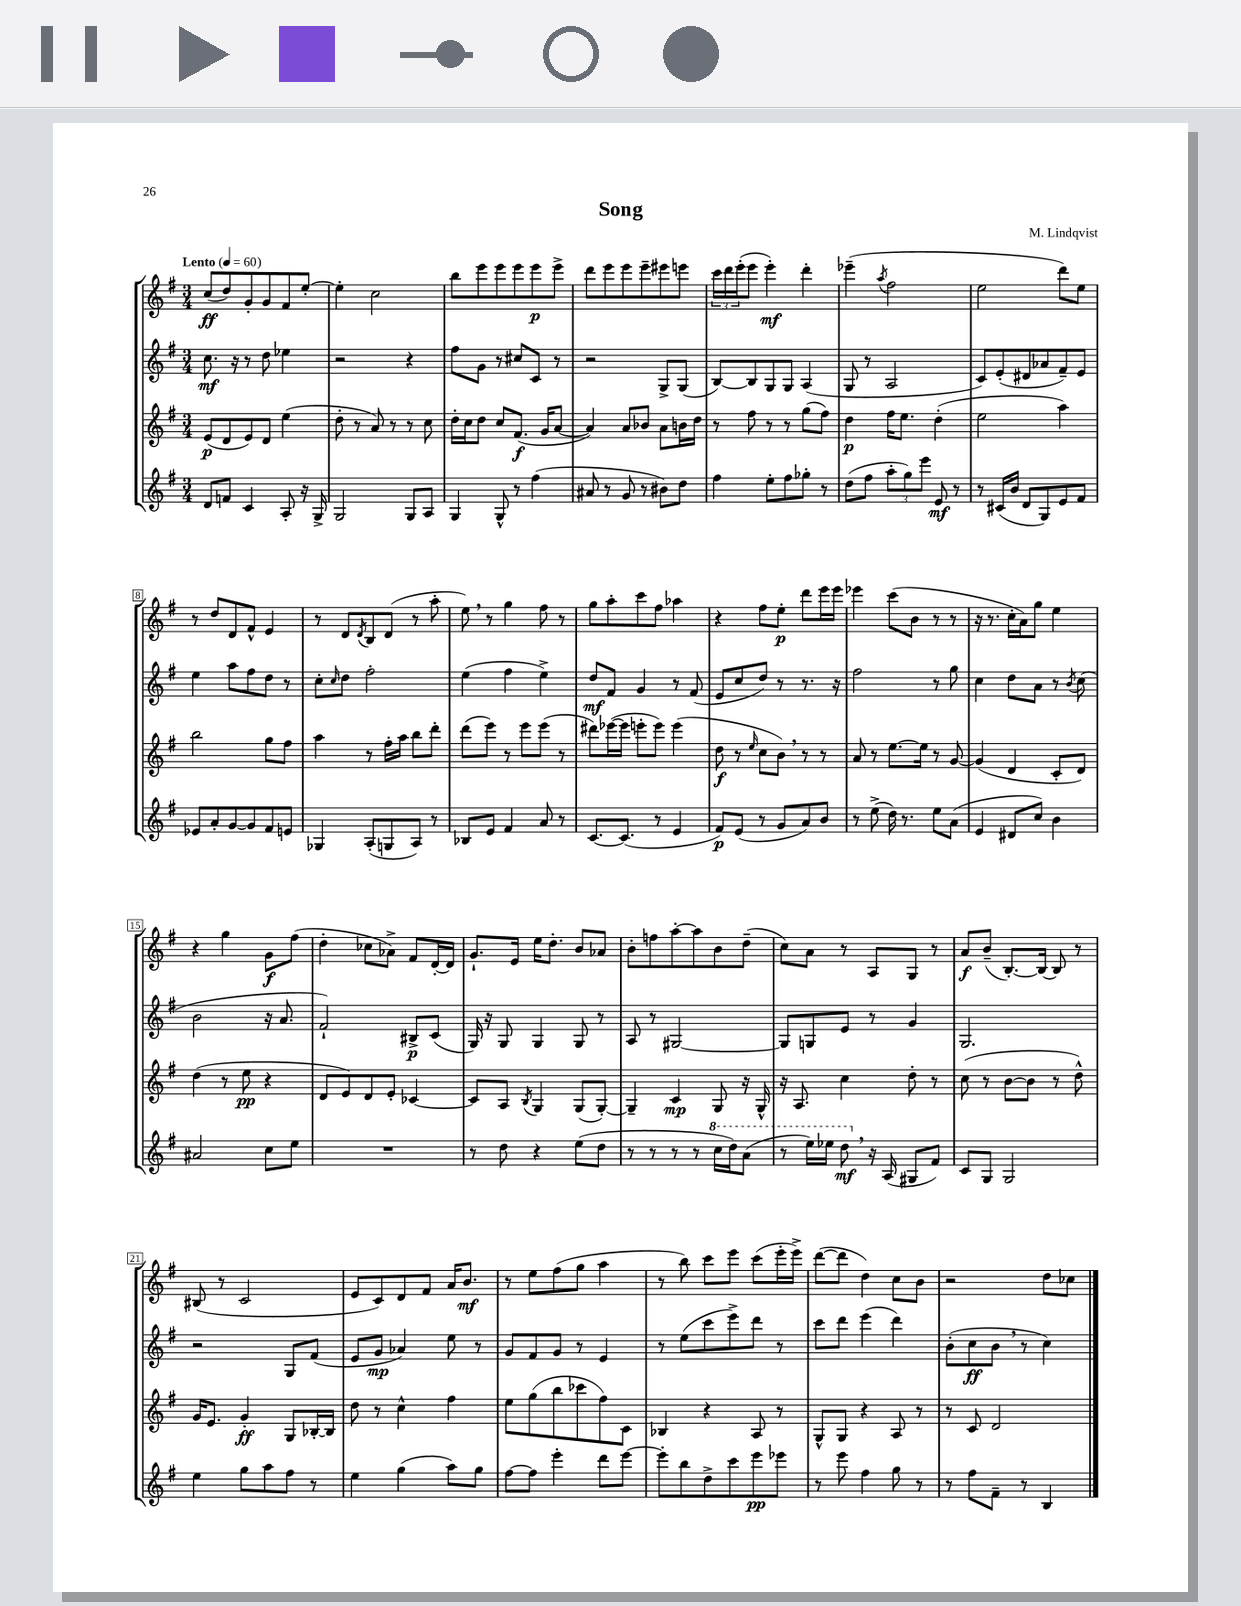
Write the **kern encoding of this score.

**kern	**kern	**kern	**kern
*staff4	*staff3	*staff2	*staff1
*clefG2	*clefG2	*clefG2	*clefG2
*k[f#]	*k[f#]	*k[f#]	*k[f#]
*M3/4	*M3/4	*M3/4	*M3/4
*MM60	*MM60	*MM60	*MM60
8d	(8e	8.cc	(8cc
8f	8d	.	8dd)
.	.	16r	.
4c	8e)	8r	8g'
.	8d	8dd	8g
8A'	(4ee	4ee-	8f#
16r	.	.	[8ee'
16G^	.	.	.
=	=	=	=
2G	8dd'	2r	4ee']
.	8r	.	.
.	8a)	.	2cc
.	8r	.	.
8G	8r	4r	.
8A	8cc	.	.
=	=	=	=
4G	16dd'	8ff#	8bb
.	16cc	.	.
.	8dd	8g	8eee
8G^^	8cc	8r	8eee
8r	(8.f#	8cc#	8eee
(4ff#	.	8c	8eee
.	16g	.	.
.	[8a	8r	8eee^
=	=	=	=
8a#	4a])	2r	8ddd
8r	.	.	8eee
8g	8a	.	8eee
8r	8b-	.	8eee~
8b#)	8a	8G^	8eee#
8dd	16b	(8G	8eee
.	16dd	.	.
=	=	=	=
4ff#	8r	[8B)	24ccc
.	.	.	24ddd
.	.	.	(24eee'
.	8ff#	8B]	8eee
8ee'	8r	8G	4eee')
8ff#	8r	8G	.
8gg-'	(8gg	(4A	4ddd'
8r	8ff#)	.	.
=	=	=	=
(8dd	4dd	8G	(4eee-~
8ff#	.	8r	.
.	.	.	8qaa
12aa'	16ff#	2A	2ff#
.	8.ee	.	.
12gg)	.	.	.
12eee	.	.	.
8e	(4dd'	.	.
8r	.	.	.
=	=	=	=
8r	2ee	8c)	2ee
(16c#	.	(8e'	.
16b	.	.	.
8d	.	8d#	.
8G)	.	8a-	.
8e	4aa)	8f#~)	8ddd)
8f#	.	8e	8ee
=	=	=	=
8e-	2bb	4ee	8r
8a'	.	.	8dd
[8g	.	8aa	8d
8g]	.	8ff#	8f#^^
8f#	8gg	8dd	4e
8e	8ff#	8r	.
=	=	=	=
4G-	4aa	8cc'	8r
.	.	16qqcc	.
.	.	8dd	8d
.	.	.	8qd
(8A'	8r	2ff#'	8B
8G	16ff#'	.	(8d
.	16aa	.	.
8A)	8bb	.	8r
8r	8ddd'	.	8aa'
=	=	=	=
8B-	(8ddd	(4ee	8ee)
8e	8eee)	.	8r
4f#	8r	4ff#	4gg
.	8eee	.	.
8a	(8eee	4ee^)	8ff#
8r	8r	.	8r
=	=	=	=
[8.c	8ddd#)	8dd	8gg
.	([16eee-	8f#	8aa'
(8.c]	16eee-]	.	.
.	8eee'	4g	8ccc
8r	8eee)	.	8ff#
4e	(4eee	8r	4aa-
.	.	(8f#	.
=	=	=	=
8f#)	8dd	8e	4r
(8e	8r	8cc	.
.	16qqee	.	.
8r	8cc	8dd)	8ff#
8g	8b)	8r	8ee'
8a)	8r	8.r	8ddd
8b	8r	.	16eee
.	.	16r	16eee
=	=	=	=
8r	8a	2ff#	4eee-
(8ee^	8r	.	.
16dd)	[8.ee	.	(8ccc
8.r	.	.	.
.	.	.	8b
.	16ee]	.	.
8ee	8r	8r	8r
(8a	[8g	8gg	8r
=	=	=	=
4e	(4g]	4cc	16r
.	.	.	8.r
8d#	4d	8dd	16cc'
.	.	.	16a)
8cc)	.	8a	8gg
4b	8c'	8r	4ee
.	.	8qb	.
.	8d)	(8cc	.
=	=	=	=
2a#	(4dd	2b	4r
.	8r	.	4gg
.	8ee	.	.
8cc	4r	16r	8g
.	.	8.a	.
8ee	.	.	(8ff#
=	=	=	=
2.r	8d	2f#`)	4dd'
.	8e)	.	.
.	8d	.	8cc-
.	8e'	.	8a-^)
.	[4c-	8B#^	8f#
.	.	(8c	[16d'
.	.	.	16d]
=	=	=	=
8r	8c-]	16G)	8.g`
.	.	16r	.
8dd	8A	8G	.
.	.	.	16e
.	8qB	.	.
4r	4G	4G	16ee
.	.	.	8.dd'
(8ee	(8G	8G	8b
8dd	[8G')	8r	8a-
=	=	=	=
8r	4G~]	8A	8b'
8r	.	8r	8ff
8r	4c	[2G#	[8aa'
8r	.	.	8aa]
16ccc	8G	.	8b
16ddd)	.	.	.
(8aa	16r	.	(8dd~
.	16G^^	.	.
=	=	=	=
8r	16r	8G#]	8cc)
.	8.A	.	.
16eee)	.	8G	8a
16eee-	.	.	.
8ddd	4cc	8e	8r
16r	.	8r	8A
(16A	.	.	.
8G#	8dd'	4g	8G
8f#)	8r	.	8r
=	=	=	=
8c	(8cc	2.G	8a
8G	8r	.	(8b~
2G	[8b	.	[8.B')
.	8b]	.	.
.	.	.	16B_
.	8r	.	8B]
.	8dd^^)	.	8r
=	=	=	=
4ee	16g	2r	(8B#
.	8.e	.	.
.	.	.	8r
8gg	4g'	.	2c
8aa	.	.	.
8ff#	8G	8G	.
8r	[16B-'	(8f#	.
.	16B-]	.	.
=	=	=	=
4ee	8dd	8e	8e
.	8r	8g	8c)
(4gg	4cc^^	4a-)	8d
.	.	.	8f#
8aa)	4ff#	8ee	16a
.	.	.	8.b
8gg	.	8r	.
=	=	=	=
[8ff#	8ee	8g	8r
8ff#]	(8gg	8f#	8ee
4eee'	8bb	8g	(8ff#
.	8ccc-	8r	8gg
8ddd	8ff#)	4e	4aa
[8eee	8c	.	.
=	=	=	=
8eee']	4B-	8r	8r
8bb	.	(8ee	8bb)
8dd^	4r	8ccc	8ccc
8ccc	.	8eee^)	8eee
8eee	8A	8ddd	(8ccc
8eee-	8r	8r	16eee'
.	.	.	16eee^)
=	=	=	=
8r	8G^^	8ccc	([8ddd
8eee	8G	8ddd	8ddd]
4ff#	4r	(4eee	4dd)
8gg	8A	4ddd)	8cc
8r	8r	.	8b
=	=	=	=
8r	8r	(8b'	2r
8ff#	8c	8cc	.
8f#~	2d	8b	.
8r	.	8r	.
4B	.	4cc)	8dd
.	.	.	8cc-
==	==	==	==
*-	*-	*-	*-
